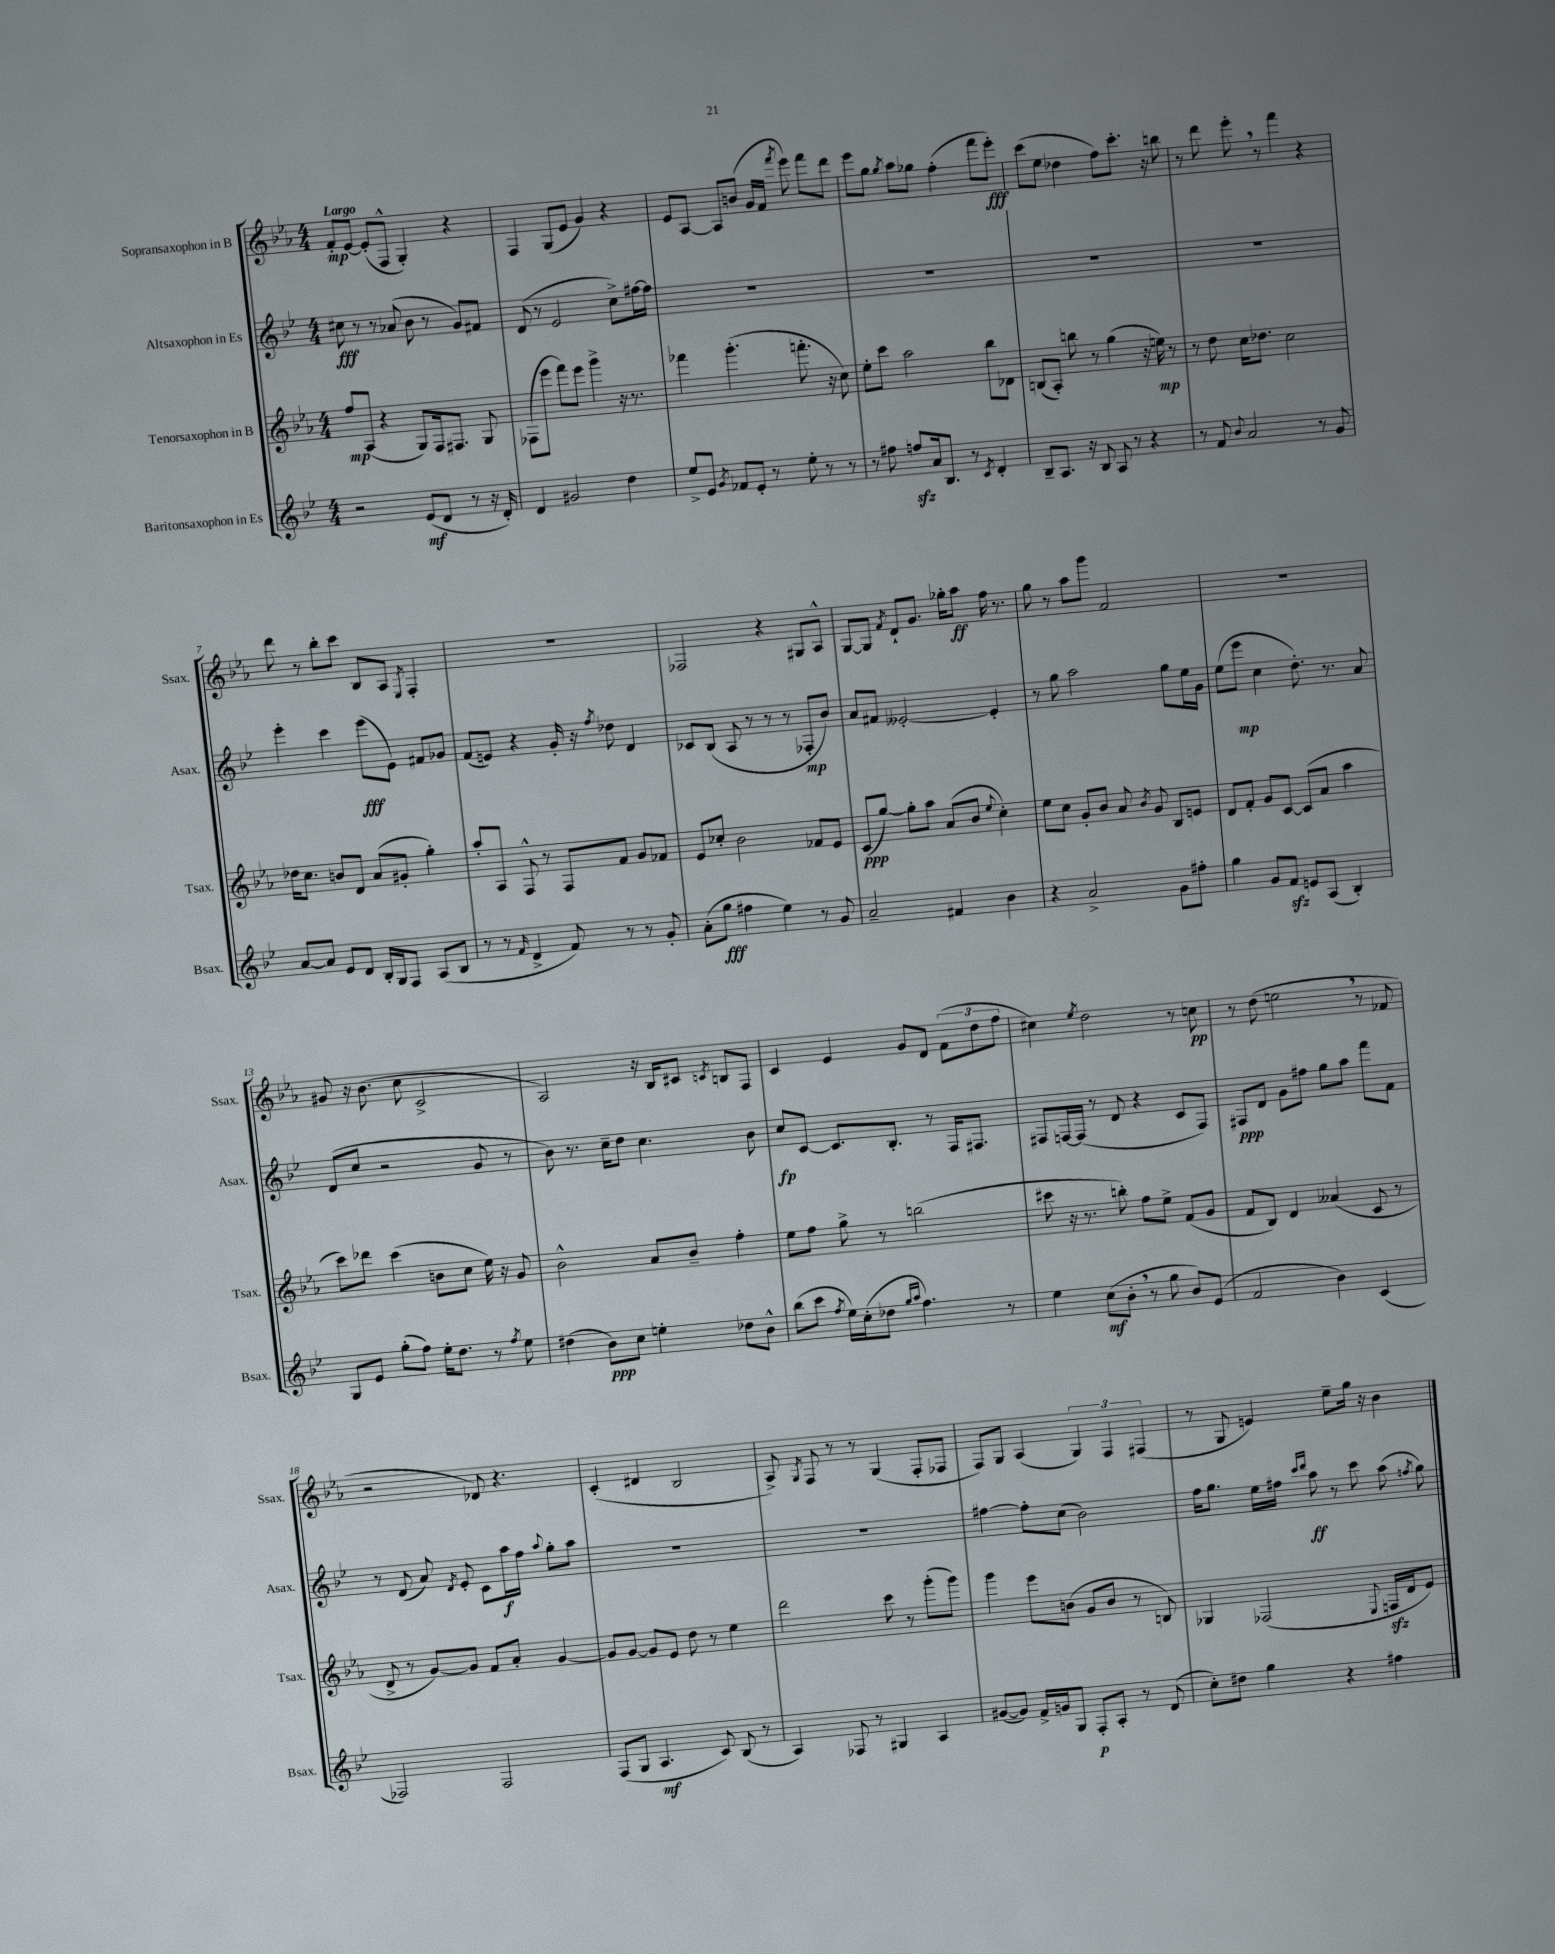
<<
\new StaffGroup <<
\new Staff = "s0" \with { instrumentName = "Sopransaxophon in B" shortInstrumentName = "Ssax." } {
    \clef treble \key ees \major \numericTimeSignature \time 4/4 \tempo "Largo"
    \autoBeamOff f'8[-.\mp ees'8]~ ees'8[-.( f8]-^ g4-.) r4 |
    f4 g8[( ees'8] g'4) r4 |
    ees'8[ aes8]~ aes8[ b'8]( g'16[ f'16] \acciaccatura { f'''8 } ees'''8) f'''8[ d'''8] |
    ees'''8[ g''8] \acciaccatura { g''8 } aes''8[ ges''8] f''4-.( f'''8[ ees'''8]-.\fff) |
    c'''8[( ees''8] des''4 f''8[) c'''8.]-. r16 b''8 |
    r8 d'''8 ees'''8-. \breathe r8 f'''4 r4 |
    d'''8 r8 bes''8[-. c'''8] bes8[ aes8] \acciaccatura { ees8 } f4-. |
    R1 |
    fes2 r4 gis8[ aes8]-^ |
    g8[~ g8] \acciaccatura { f'8 } d'8[-! g'8.] ges''16[-. aes''8]\ff f''16 r8. |
    g''8 r8 aes''8[ g'''8] f'2 |
    R1 |
    gis'8 r16 bes'8.( c''8 c'2-> |
    aes2) r16 bes16[ cis'8] \acciaccatura { c'8 } b8[ f8] |
    c'4 ees'4 g'8[ d'8] \tuplet 3/2 { f'8[( d''8 f''8] } |
    cis''4) \acciaccatura { ees''8 } d''2 r8 c''8\pp |
    r8 d''8( e''2 \breathe r8 fes'8 |
    r2 des'8) r4. |
    c'4-.( dis'4 bes2 |
    aes8->) \acciaccatura { g8 } f8 r8 r8 g4( f8[-. fes8] |
    f8[) g8] aes4( \tuplet 3/2 { g4) f4 fis4( } |
    r8 g8 e'4) ees''8[-- g''16] r16 bes'4 \bar "|." |
}
\new Staff = "s1" \with { instrumentName = "Altsaxophon in Es" shortInstrumentName = "Asax." } {
    \clef treble \key bes \major \numericTimeSignature \time 4/4
    \autoBeamOff cis''8\fff r8 r8 aes'8( bes'8 r8 g'8[) fis'8] |
    d'8( r8 ees'2 c''8[->) fis''16~ fis''16] |
    R1 |
    R1 |
    R1 |
    R1 |
    ees'''4-. c'''4 ees'''8[\fff( ees'8]) fis'8[ ges'8] |
    f'8[( e'8]) r4 g'16-. r16 \acciaccatura { f''8 } des''8 d'4 |
    ces'8[ bes8]( a8 r8 r8 r8 fes8[-.\mp bes'8]) |
    a'8[ fis'8] eeses'2~-. eeses'4-. |
    r8 g''8 a''2 g''8[ ees''16 g'16] |
    ees''8[( ees'''8]\mp c''4 d''8.-.) r8. a'8 |
    d'8[( c''8] r2 g'8 r8 |
    bes'8) r8. c''16[-- d''8] c''4. bes'8 |
    c''8[\fp c'8]~ c'8.[ bes8.]-. r8 f16[ fis8.] |
    fis8[ f16~ f16]( r8 d'8 r4 c'8[ f8]) |
    fis8[\ppp d'8] g'8[ fis''8] g''8[ a''8] f'''8[ f'8] |
    r8 d'8( a'8) \acciaccatura { d'8 } ees'8-. c'8[ a''16\f f''16] \appoggiatura { a''8 } g''8[-. a''8] |
    R1 |
    R1 |
    fis''4~ fis''8[-. c''8]( bes'2) |
    f''16[ g''8.] ees''16[ fis''16] \grace { c'''16[ d'''16] } a''8\ff r8 c'''8 a''8( \acciaccatura { f''8 } g''8) \bar "|." |
}
\new Staff = "s2" \with { instrumentName = "Tenorsaxophon in B" shortInstrumentName = "Tsax." } {
    \clef treble \key ees \major \numericTimeSignature \time 4/4
    \autoBeamOff f''8[\mp aes8]( r4 g8[) f16 fis8.] g8 |
    fes8[( ees'''8] f'''8[) ees'''8] g'''4-> r16 r8. |
    fes'''4 g'''4.-.( f'''8.-. r16 c''8) |
    ees''8[-. c'''8] aes''2 bes''8[ des'8] |
    b8[( aes8]-.) b''8 r8 g''4( r16 e''16\mp) r8 |
    r8 d''8 c''16[ des''8.] c''2 |
    des''16[ c''8.] b'8[ d'8] aes'8[( gis'8]-. g''4-.) |
    aes''8[-. aes8] f8-^ r8 f8[ f'8] g'8[ fes'8] |
    ees'8[ ces''8]-. bes'2 fes'8[ ees'8] |
    c'8[\ppp( g''8]~) g''8[-. aes''8] aes'8[( bes'8] \appoggiatura { ees''8 } c''4-.) |
    ees''8[ c''8] g'8[-. bes'8] aes'8 \acciaccatura { bes'8 } g'8 bes8[ e'8] |
    d'8[ f'8]-. g'8[ c'8]~ c'8[( aes'8] aes''4 |
    c'''8[) des'''8] c'''4( b'8[ c''8] ees''16) r16 g'8 |
    bes'2-^ aes'8[ bes'8]-- f''4-. |
    ees''8[ f''8] g''8-> r8 b''2( |
    cis'''8 r16 r8. b''8-.) f''8[ ees''8]-> f'8[( g'8] |
    f'8[ bes8]) d'4 aeses'4( c'8 r8 |
    d'8-> r8 g'8[~) g'8] f'8[ aes'8]-. g'4~ |
    g'8[ g'8]~ g'8[ ees'8] d''8 r8 ees''4 |
    d'''2 c'''8 r8 g'''8[-.( g'''8]) |
    g'''4 ees'''8[ b'8]( g'8[ b'8] r8 b8) |
    ges4 fes2( \appoggiatura { ees8 } f16[\sfz d'16 ees'8]) \bar "|." |
}
\new Staff = "s3" \with { instrumentName = "Baritonsaxophon in Es" shortInstrumentName = "Bsax." } {
    \clef treble \key bes \major \numericTimeSignature \time 4/4
    \autoBeamOff r2 ees'8[\mf( d'8] r8 r16 d'16-.) |
    d'4 gis'2 d''4 |
    ees''8[-> ees'8] \acciaccatura { g'8 } fes'8[ ees'8]-. r8 ees''8-. r8 r8 |
    r8 fis''8 f''8[\sfz a'16 bes8.] r8 \acciaccatura { c'8 } d'4-. |
    bes8[-- a8.] r16 bes8 a8 r8 r4 |
    r8 f'8 \appoggiatura { bes'8 } a'2 r8 g'8 |
    a'8[~ a'8] ees'8[ d'8] bes16[-. g16 f8] a8[( bes8] |
    r8 r8 \grace { f'16 } d'4-> f'8) r8 r8 g'8-. |
    a'8[-.( g''8]\fff fis''4 ees''4) r8 g'8 |
    a'2-- fis'4 bes'4 |
    r4 a'2-> g'8[ fis''8]-. |
    g''4 g'8[ f'8]\sfz e'8[ a8]( bes4-.) |
    g8[ ees'8] g''8[-.( f''8]) ees''16[-. d''8.] r8 \acciaccatura { f''8 } ees''8 |
    dis''4( bes'8[\ppp) c''8] e''4-. des''8[ bes'8]-^ |
    bes''8[( c'''8] \acciaccatura { f''8 } ees''16[) c''16-.( des''8] \grace { g''16[ a''16] } f''4.) r8 |
    ees''4 c''8[\mf( bes'8]-. \breathe r8 g''8 bes'8[) ees'8]( |
    f'2 bes'4) c'4( |
    fes2) fes2 |
    f8[( g8] a4.\mf c'8) bes8( r8 |
    a4) fes8 r8 gis4 a4 |
    gis'8[~( gis'8]) f'16[-> g'16 g8] f8[-.\p a8]-. r8 d'8( |
    c''8[-.) dis''8] g''4 r4 fis''4 \bar "|." |
}
>>
>>
